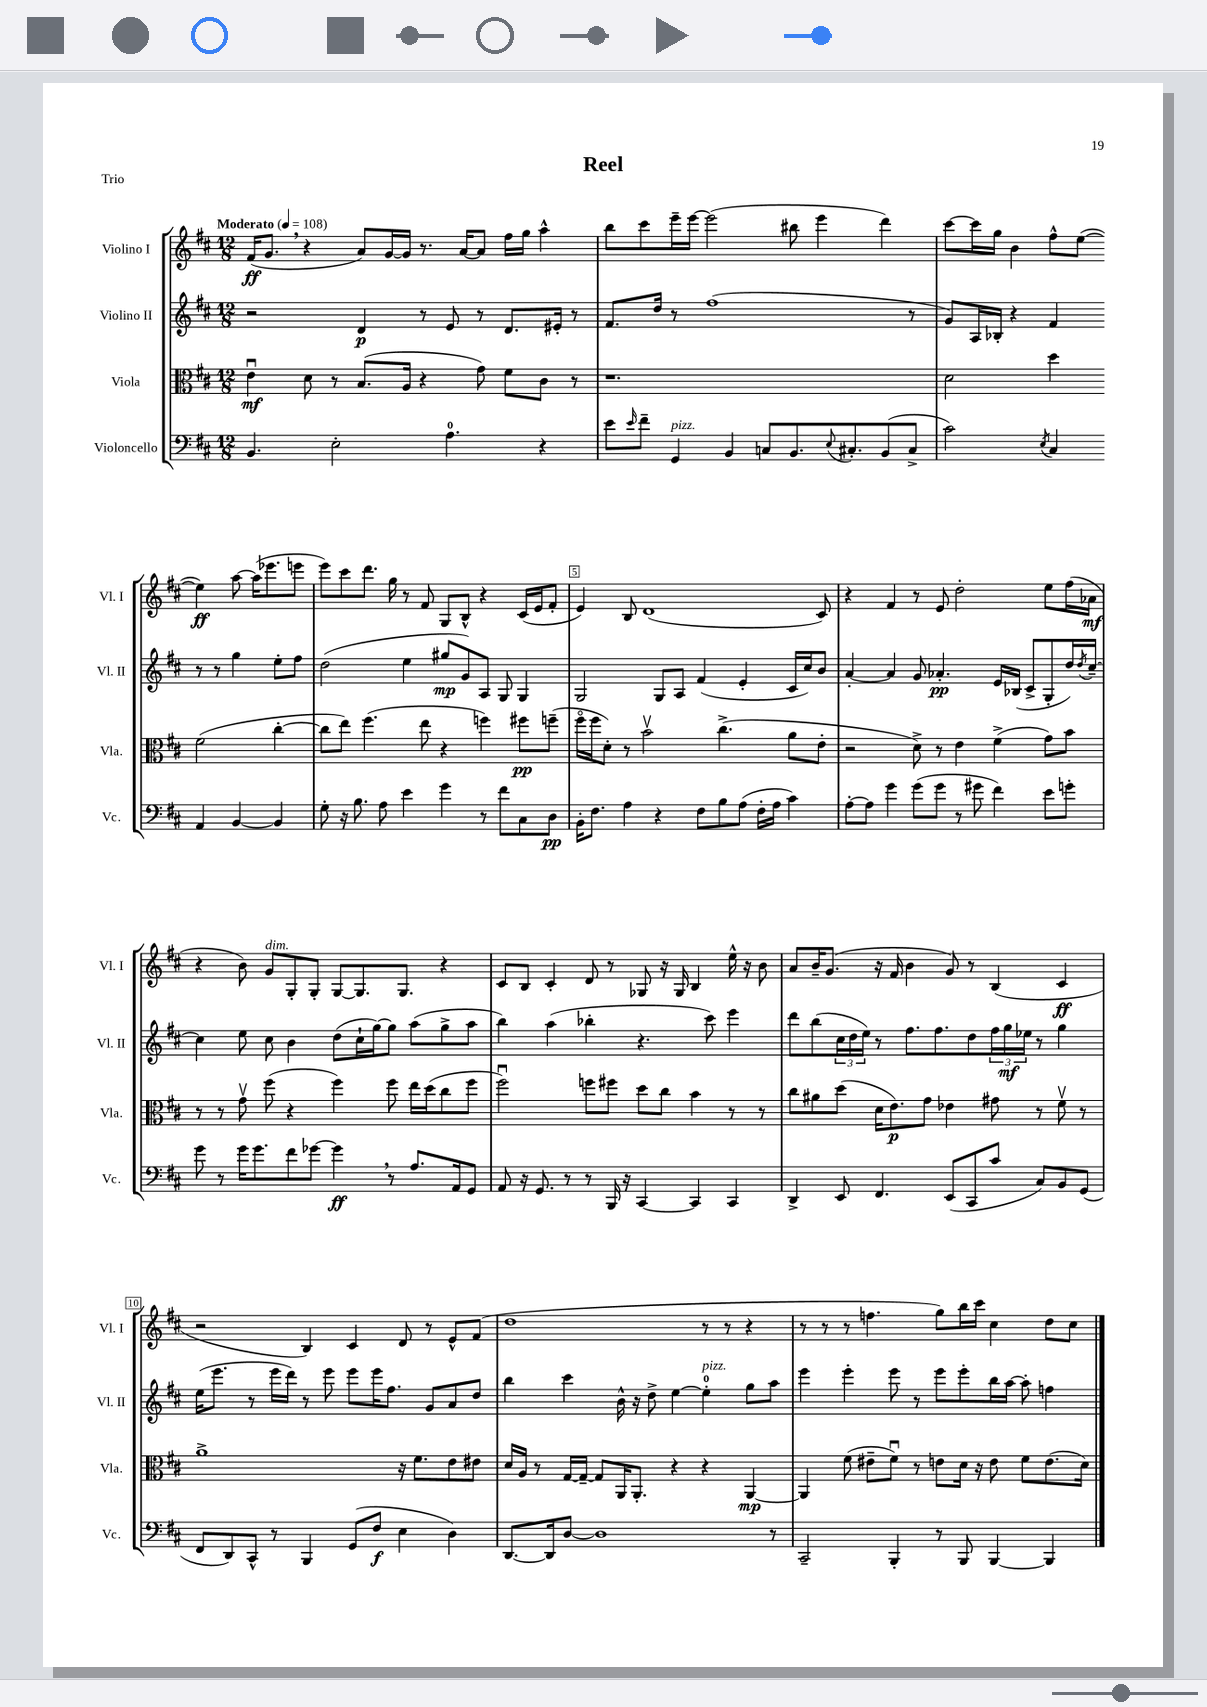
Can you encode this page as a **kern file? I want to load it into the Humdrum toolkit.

**kern	**kern	**kern	**kern
*staff4	*staff3	*staff2	*staff1
*clefF4	*clefC3	*clefG2	*clefG2
*k[f#c#]	*k[f#c#]	*k[f#c#]	*k[f#c#]
*M12/8	*M12/8	*M12/8	*M12/8
*MM108	*MM108	*MM108	*MM108
4.BB	4eu	2r	(16f#
.	.	.	8.g
.	8d	.	4r
2E'	8r	.	.
.	(8.B	4d	8a)
.	.	.	[16g
.	16A	.	16g]
.	4r	8r	8.r
4.A	.	8e	.
.	.	.	[16a
.	8g)	8r	8a]
.	8f#	8.d	16ff#
.	.	.	16gg
4r	8c#	.	4aa^^
.	.	16e#'	.
.	8r	8r	.
=	=	=	=
8e	1.r	8.f#	8bb
16qqe	.	.	.
8f#~	.	.	8ccc#
.	.	16dd	.
4GG	.	8r	16eee~
.	.	.	[16eee
.	.	(1ff#	(2eee]
4BB	.	.	.
8C	.	.	.
8.BB	.	.	8bb#
.	.	.	4eee
8qqE	.	.	.
8.C#'	.	.	.
(8BB	.	.	4ddd)
8C#^	.	8r	.
=	=	=	=
2c#)	2d	8g)	[8ccc#
.	.	16A	16ccc#]
.	.	16B-'	16gg
.	.	4r	4b
8qE	.	.	.
4C#	4dd	4f#	8ff#^^
.	.	.	([8ee
4AA	(2f#	8r	4ee])
.	.	8r	.
[4BB	.	4gg	[8aa
.	.	.	(16aa]
.	.	.	8.eee-
4BB]	[4cc#'	8ee'	.
.	.	8ff#	8eee
=	=	=	=
8G'	8cc#]	(2dd	8eee)
16r	8ee)	.	8ccc#
8.B	.	.	.
.	(4.ff#	.	8.ddd
8A	.	.	.
.	.	.	16gg
4e	.	4ee	8r
.	8ee	.	8f#
4g	4r	8gg#	8G
.	.	8g)	8B^^
8r	4ff)	8A	4r
8f#	.	8G	.
8C#	8ff#	4G	(16c#
.	.	.	16e
8D	(8ff~	.	8f#'
=	=	=	=
16BB'	16ff#o	2G	4e)
8.F#	16ff#	.	.
.	8d')	.	.
4A	8r	.	8B
.	2bv	.	(1d
4r	.	8G	.
.	.	8A	.
8F#	.	(4f#	.
8B	(4.cc#^	.	.
(8A	.	4e'	.
16F#'	.	.	.
16A	.	.	.
4c#)	8a	16c#	.
.	.	16cc#)	.
.	8e'	8b	8c#)
=	=	=	=
[8A'	2r	[4a'	4r
8A]	.	.	.
4g	.	4a]	4f#
(8g	8d^)	8g	8r
8g	8r	4.a-'	8e
8r	4e	.	2dd'
8g#	.	.	.
4f#)	(4f#^	16e	.
.	.	(16B-	.
.	.	8c#^	.
8e	8g)	8G'	8ee
8g'	8b	16dd)	(16ff#
.	.	8qdd	.
.	.	[16cc#~	16a-
=	=	=	=
8g	8r	4cc#]	4r
8r	8r	.	.
16g	8gv	8ee	8b)
8.g	.	.	.
.	(8ff#	8cc#	8g
8f#	4r	4b	8G'
[8g-	.	.	8G'
4g-]	4ff#)	(8dd	[8G
.	.	16cc#`	8.G]
.	.	[16gg)	.
8r	8ff#	8gg]	.
.	.	.	8.G
8.A	16ee	(8aa	.
.	(16dd	.	.
.	8cc#	8gg^	4r
16AA	.	.	.
8GG	8ff#	8aa	.
=	=	=	=
8AA	2ff#u)	4bb)	8c#
16r	.	.	8B
8.GG	.	.	.
.	.	(4aa	4c#'
8r	.	.	.
8r	8ff	4bb-'	8d
16BBB	8ff#	.	8r
16r	.	.	.
[4CC#	8dd	4.r	8G-
.	8cc#	.	16r
.	.	.	16G-
4CC#]	4b	.	4B
.	.	8ccc#)	.
4CC#	8r	4eee	16ee^^
.	.	.	16r
.	8r	.	8b
=	=	=	=
4DD^	8cc#	8ddd	8a
.	8a#	(8bb	16b~
.	.	.	(8.g
8EE	(8dd	24cc#	.
.	.	24dd	.
.	.	24ee)	.
4.FF#	16d	8r	16r
.	8.e)	.	16f#
.	.	8.ff#	4b
.	8g	.	.
.	.	8.ff#	.
(8EE	4e-	.	8g)
8CC#	.	8dd	8r
8c#	8g#	24ff#	(4B
.	.	24gg	.
.	.	24ee-	.
8C#)	8r	8r	.
8BB	8f#v	4gg	4c#
(8GG	8r	.	.
=	=	=	=
8FF#	1a^	(16ee	2r
.	.	8.eee	.
8DD)	.	.	.
8CC#^^	.	8r	.
8r	.	16eee	.
.	.	16ddd)	.
4BBB	.	8r	4B)
.	.	8eee	.
(8GG	.	8eee	4c#
8F#	.	16eee	.
.	.	8.ff#	.
4E	16r	.	8d
.	8.f#	.	.
.	.	8g	8r
4D)	8e	8a	8e^^
.	8e#	8dd	(8f#
=	=	=	=
[8.DD	16d	4bb	1dd
.	16A	.	.
.	8r	.	.
16DD]	.	.	.
[8D	[16G	4ccc#	.
.	16G~_	.	.
1D]	8G]	.	.
.	16AA	16b^^	.
.	8.AA'	16r	.
.	.	8dd^	.
.	4r	[4ee	.
.	4r	4ee']	8r
.	.	.	8r
.	[4AA	8gg	4r
8r	.	8aa	.
=	=	=	=
2CC#~	4AA]	4eee	8r
.	.	.	8r
.	(8f#	4eee'	8r
.	8e#~	.	4.ff
4BBB'	8f#u)	8eee	.
.	8r	8r	.
8r	8e	8eee	8gg)
8BBB	16d	8eee'	16bb
.	16r	.	16ccc#
[4BBB	8e	16bb	4cc#
.	.	[16aa	.
.	8f#	8aa']	.
4BBB]	(8.e	4ff	8dd
.	.	.	8cc#
.	16d)	.	.
==	==	==	==
*-	*-	*-	*-
